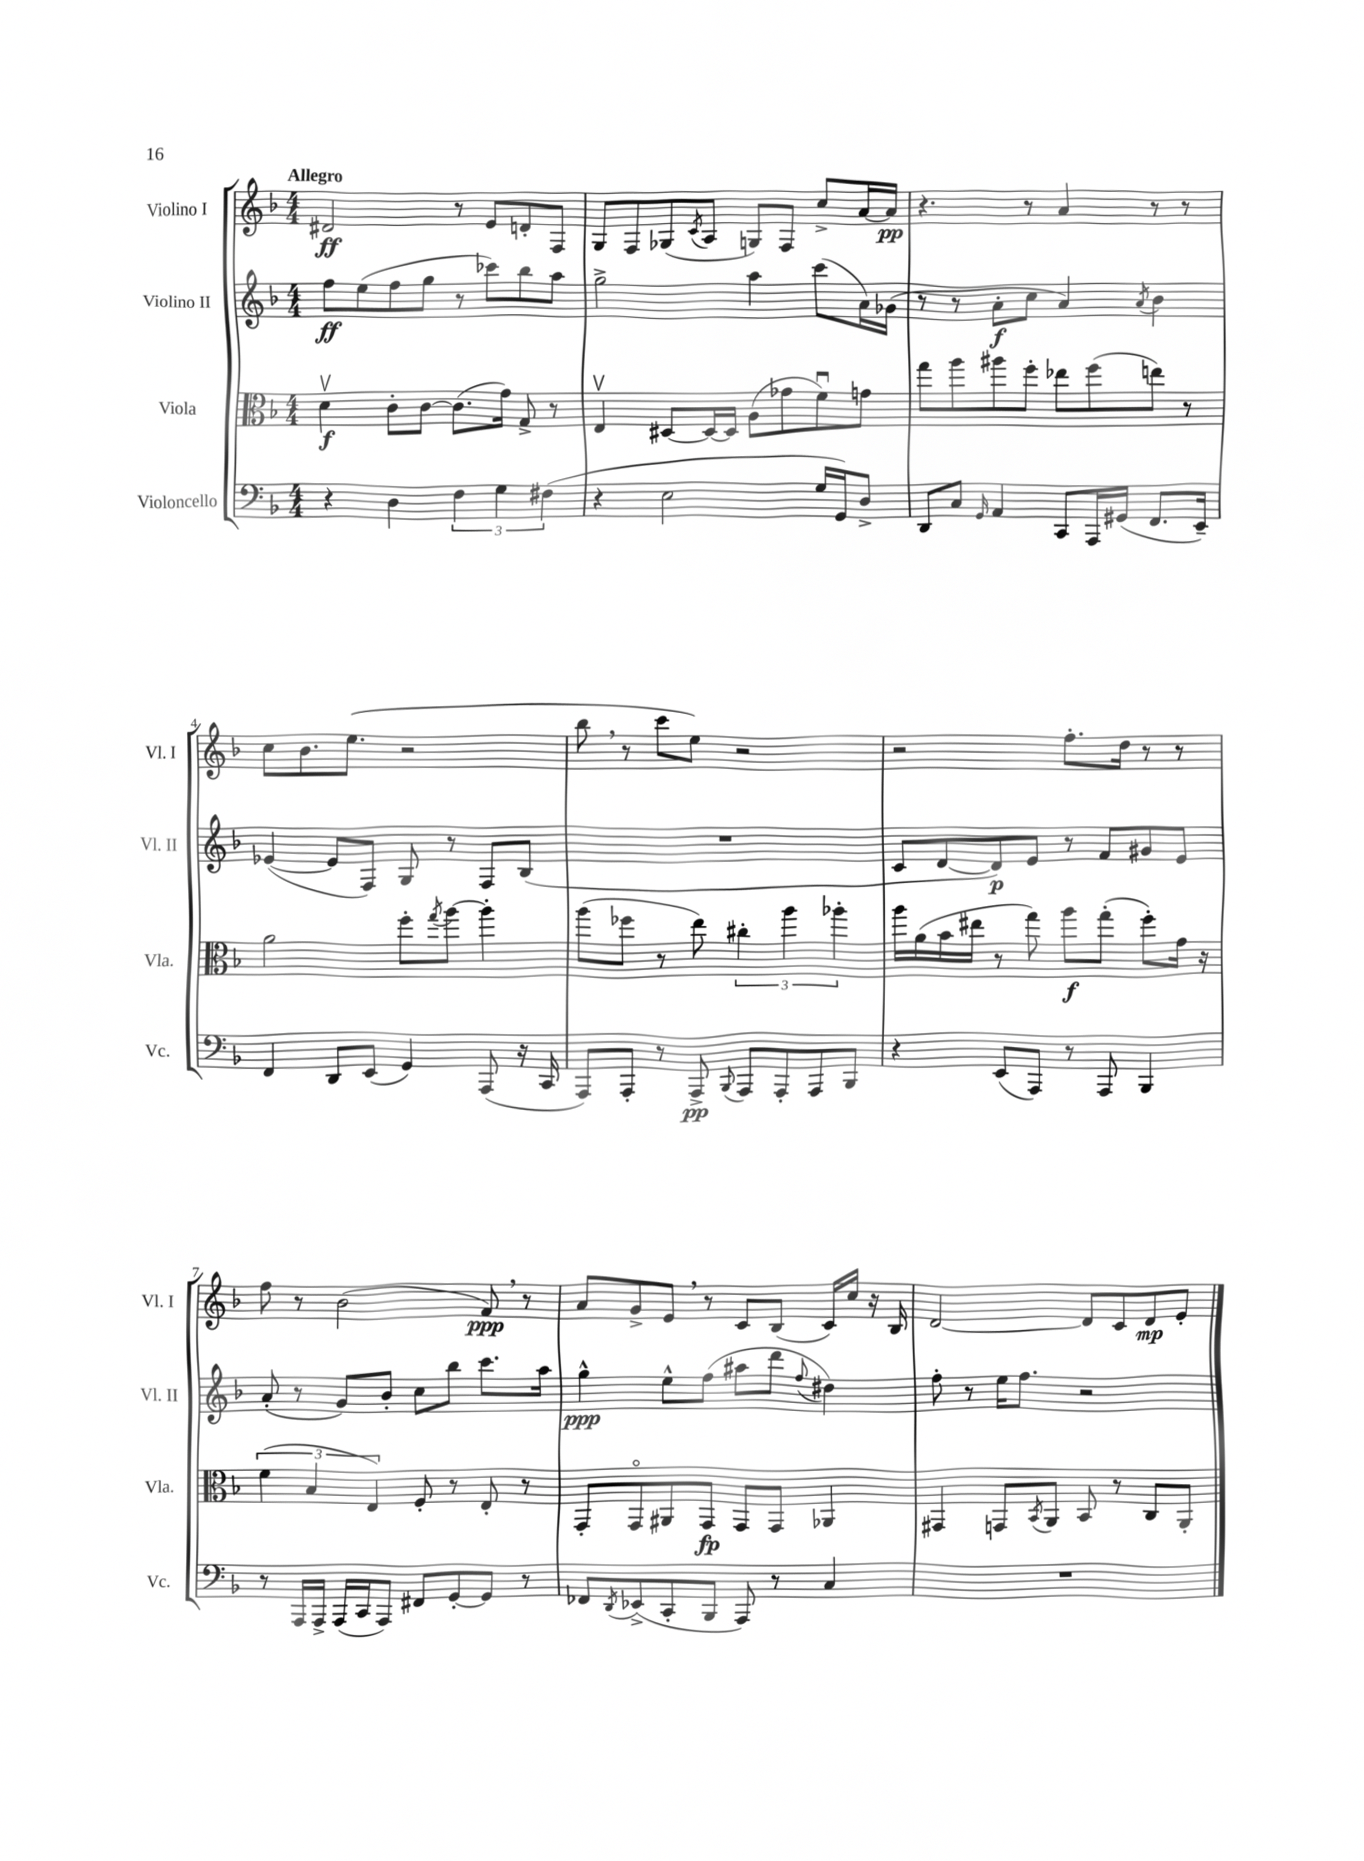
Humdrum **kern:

**kern	**dynam	**kern	**dynam	**kern	**dynam	**kern	**dynam
*part4	*part4	*part3	*part3	*part2	*part2	*part1	*part1
*staff4	*staff4	*staff3	*staff3	*staff2	*staff2	*staff1	*staff1
*I"Violoncello	*	*I"Viola	*	*I"Violino II	*	*I"Violino I	*
*I'Vc.	*	*I'Vla.	*	*I'Vl. II	*	*I'Vl. I	*
*clefF4	*	*clefC3	*	*clefG2	*	*clefG2	*
*k[b-]	*	*k[b-]	*	*k[b-]	*	*k[b-]	*
*M4/4	*	*M4/4	*	*M4/4	*	*M4/4	*
=1	=1	=1	=1	=1	=1	=1	=1
!	!	!	!	!	!	!LO:TX:a:B:t=Allegro	!
4r	.	4dv\	f	8ff\L	ff	2d#X/	ff
.	.	.	.	(8ee\	.	.	.
4D\	.	8c'\L	.	8ff\	.	.	.
.	.	[8c\J	.	8gg\J	.	.	.
6F\	.	(8.c\L]	.	8r	.	8r	.
.	.	.	.	8ccc-X\L)	.	8e/L	.
6G\	.	.	.	.	.	.	.
.	.	16g\Jk)	.	.	.	.	.
.	.	8G^/	.	8bb-\	.	8dn'/	.
(6F#X\	.	.	.	.	.	.	.
.	.	8r	.	8aa\J	.	8F/J	.
=2	=2	=2	=2	=2	=2	=2	=2
4r	.	4Ev/	.	2gg^\	.	8G/L	.
.	.	.	.	.	.	8F/	.
2E\	.	[8D#X/L	.	.	.	(8G-X/	.
.	.	.	.	.	.	8qc/	.
.	.	16D#/L_	.	.	.	8A/J	.
.	.	16D#/JJ]	.	.	.	.	.
.	.	(8A\L	.	4aa\	.	8Gn/L)	.
.	.	8g-X\	.	.	.	8F/J	.
16G/LL	.	8fu\)	.	(8ccc\L	.	8cc^/L	.
16GG/J)	.	.	.	.	.	.	.
8D^/J	.	8gn\J	.	16a\L)	.	[16a/L	.
.	.	.	.	(16g-X\JJ	.	16a/JJ]	pp
=3	=3	=3	=3	=3	=3	=3	=3
8DD/L	.	8gg\L	.	8r	.	4.r	.
8C/J	.	8aa\	.	8r	.	.	.
16qqGG/	.	.	.	.	.	.	.
4AA/	.	8aa#X\	.	8a'\L	f	.	.
.	.	8ff'\J	.	8cc\J	.	8r	.
8CC/L	.	8ee-X\L	.	4a/)	.	4a/	.
16AAA/L	.	(8ff\	.	.	.	.	.
(16GG#X/JJ	.	.	.	.	.	.	.
.	.	.	.	8qa/	.	.	.
8.FF/L	.	8een\J)	.	4b-\	.	8r	.
.	.	8r	.	.	.	8r	.
16EE~/Jk)	.	.	.	.	.	.	.
!!LO:LB:g=z
=4	=4	=4	=4	=4	=4	=4	=4
4FF/	.	2a\	.	([4e-X/	.	8cc\L	.
.	.	.	.	.	.	8.b-\	.
8DD/L	.	.	.	8e-/L]	.	.	.
.	.	.	.	.	.	(8.ee\J	.
(8EE/J	.	.	.	8F/J)	.	.	.
4GG/)	.	8ff'\L	.	8G/	.	2r	.
.	.	8qgg/	.	.	.	.	.
.	.	[8aa\J	.	8r	.	.	.
(8AAA/	.	4aa'\]	.	8F/L	.	.	.
16r	.	.	.	(8B-/J	.	.	.
16CC/	.	.	.	.	.	.	.
=5	=5	=5	=5	=5	=5	=5	=5
8AAA/L)	.	(8aa\L	.	1r	.	8bb-,\	.
8AAA'/J	.	8ff-X\J	.	.	.	8r	.
8r	.	8r	.	.	.	8ccc\L	.
8AAA^/	pp	8ee\)	.	.	.	8ee\J)	.
8qqBBB-/	.	.	.	.	.	.	.
8AAA/L	.	6cc#X'\	.	.	.	2r	.
8AAA'/	.	.	.	.	.	.	.
.	.	6aa\	.	.	.	.	.
8AAA/	.	.	.	.	.	.	.
.	.	6aa-X'\	.	.	.	.	.
8BBB-/J	.	.	.	.	.	.	.
=6	=6	=6	=6	=6	=6	=6	=6
4r	.	16aa\LL	.	8c/L	.	2r	.
.	.	(16a\	.	.	.	.	.
.	.	16b-\	.	[8d/	.	.	.
.	.	16ee#X\JJ	.	.	.	.	.
(8EE/L	.	8r	.	8d/])	p	.	.
8AAA/J)	.	8gg\)	.	8e/J	.	.	.
8r	.	8aa\L	f	8r	.	8.ff'\L	.
8AAA/	.	(8gg'\J	.	8f/L	.	.	.
.	.	.	.	.	.	16dd\Jk	.
4BBB-/	.	8ff'\L)	.	8g#X/	.	8r	.
.	.	16g\Jk	.	8e/J	.	8r	.
.	.	16r	.	.	.	.	.
!!LO:LB:g=z
=7	=7	=7	=7	=7	=7	=7	=7
8r	.	(6f\	.	(8a'/	.	8ff\	.
16AAA/LL	.	.	.	8r	.	8r	.
.	.	6B-/	.	.	.	.	.
16AAA^/JJ	.	.	.	.	.	.	.
(16AAA/LL	.	.	.	8g/L)	.	(2b-\	.
16CC/J	.	.	.	.	.	.	.
.	.	6E/)	.	.	.	.	.
8AAA/J)	.	.	.	8b-'/J	.	.	.
8FF#X/L	.	8F'/	.	8cc\L	.	.	.
[8GG'/	.	8r	.	8bb-\J	.	.	.
8GG/J]	.	8E'/	.	8.ccc\L	.	8f,/)	ppp
8r	.	8r	.	.	.	8r	.
.	.	.	.	16aa\Jk	.	.	.
=8	=8	=8	=8	=8	=8	=8	=8
8FF-X/L	.	8GG'/L	.	4gg^^\	ppp	8a/L	.
8qDD/	.	.	.	.	.	.	.
(8EE-X^/	.	8GG/	.	.	.	8g^/	.
8CC'/	.	8AA#X/	.	8ee^^\L	.	8e,/J	.
8BBB-/J	.	8GG/J	fp	(8ff\J	.	8r	.
8AAA/)	.	8GG/L	.	8aa#X\L	.	8c/L	.
8r	.	8GG/J	.	8ddd\J	.	(8B-/J	.
.	.	.	.	8qqff/	.	.	.
4C/	.	4AA-X/	.	4dd#X\)	.	16c/LL)	.
.	.	.	.	.	.	16cc/JJ	.
.	.	.	.	.	.	16r	.
.	.	.	.	.	.	16B-/	.
=9	=9	=9	=9	=9	=9	=9	=9
1r	.	4GG#X/	.	8ff'\	.	[2d/	.
.	.	.	.	8r	.	.	.
.	.	8GGn/L	.	16ee\KL	.	.	.
.	.	.	.	8.ff\J	.	.	.
.	.	8qBB-/	.	.	.	.	.
.	.	8AA/J	.	.	.	.	.
.	.	8BB-/	.	2r	.	8d/L]	.
.	.	8r	.	.	.	8c/	.
.	.	8C/L	.	.	.	8d/	mp
.	.	8AA'/J	.	.	.	8e'/J	.
==	==	==	==	==	==	==	==
*-	*-	*-	*-	*-	*-	*-	*-
